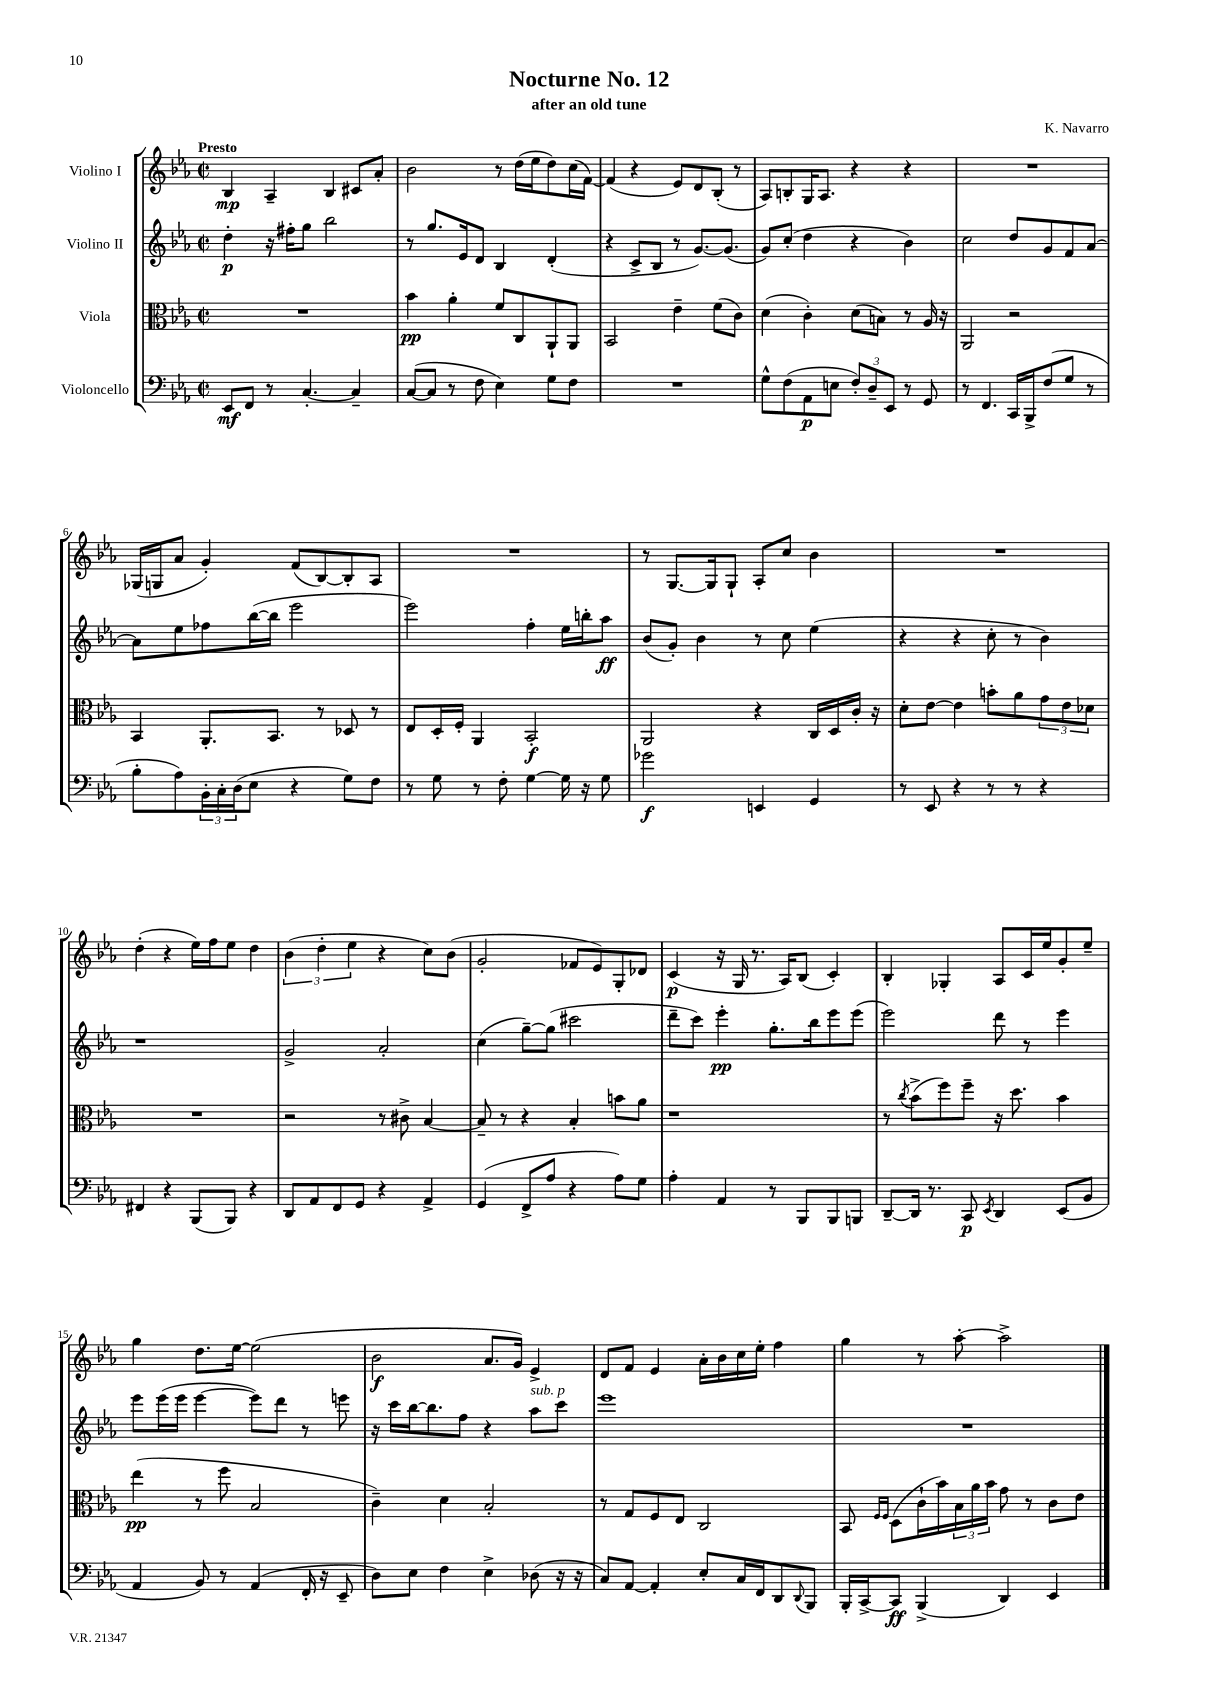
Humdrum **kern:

**kern	**dynam	**kern	**dynam	**kern	**dynam	**kern	**dynam
*part4	*part4	*part3	*part3	*part2	*part2	*part1	*part1
*staff4	*staff4	*staff3	*staff3	*staff2	*staff2	*staff1	*staff1
*I"Violoncello	*	*I"Viola	*	*I"Violino II	*	*I"Violino I	*
*clefF4	*	*clefC3	*	*clefG2	*	*clefG2	*
*k[b-e-a-]	*	*k[b-e-a-]	*	*k[b-e-a-]	*	*k[b-e-a-]	*
*M2/2	*	*M2/2	*	*M2/2	*	*M2/2	*
*met(c|)	*	*met(c|)	*	*met(c|)	*	*met(c|)	*
=1	=1	=1	=1	=1	=1	=1	=1
!	!	!	!	!	!	!LO:TX:a:B:t=Presto	!
8EE-/L	mf	1r	.	4dd'\	p	4B-/	mp
8FF/J	.	.	.	.	.	.	.
8r	.	.	.	16r	.	4A-~/	.
.	.	.	.	16ff#X'\KL	.	.	.
[4.C'/	.	.	.	8gg\J	.	.	.
.	.	.	.	2bb-\	.	4B-/	.
4C~/]	.	.	.	.	.	8c#X/L	.
.	.	.	.	.	.	8a-'/J	.
=2	=2	=2	=2	=2	=2	=2	=2
([8C/L	.	4b-\	pp	8r	.	2b-\	.
8C/J]	.	.	.	8.gg/L	.	.	.
8r	.	4a-'\	.	.	.	.	.
.	.	.	.	16e-/k	.	.	.
8F\	.	.	.	8d/J	.	.	.
4E-\)	.	8f/L	.	4B-/	.	8r	.
.	.	8C/	.	.	.	(16dd\LL	.
.	.	.	.	.	.	16ee-\J	.
8G\L	.	8AA-`/	.	(4d'/	.	8dd\)	.
8F\J	.	8AA-/J	.	.	.	(16cc\L	.
.	.	.	.	.	.	[16f\JJ)	.
=3	=3	=3	=3	=3	=3	=3	=3
1r	.	2BB-/	.	4r	.	(4f/]	.
.	.	.	.	8c^/L	.	4r	.
.	.	.	.	8B-/J	.	.	.
.	.	4e-~\	.	8r	.	8e-/L)	.
.	.	.	.	[8.g/L)	.	8d/	.
.	.	(8f\L	.	.	.	(8B-'/J	.
.	.	.	.	(8.g/J]	.	.	.
.	.	8c\J)	.	.	.	8r	.
=4	=4	=4	=4	=4	=4	=4	=4
8G^^\L	.	(4d\	.	8g/L)	.	8A-/L)	.
(8F\	.	.	.	(8cc'/J	.	8Bn'/	.
8AA-\	p	4c'\)	.	4dd\	.	16G/K	.
.	.	.	.	.	.	8.A-/J	.
8En\J	.	.	.	.	.	.	.
12F'/L)	.	(8d\L	.	4r	.	4r	.
12D~/	.	.	.	.	.	.	.
.	.	8Bn\J)	.	.	.	.	.
12EE-/J	.	.	.	.	.	.	.
8r	.	8r	.	4b-\)	.	4r	.
8GG/	.	16A-/	.	.	.	.	.
.	.	16r	.	.	.	.	.
=5	=5	=5	=5	=5	=5	=5	=5
8r	.	2AA-/	.	2cc\	.	1r	.
4.FF/	.	.	.	.	.	.	.
16CC/LL	.	2r	.	8dd/L	.	.	.
16BBB-^/J	.	.	.	.	.	.	.
(8F/	.	.	.	8g/	.	.	.
8G/J	.	.	.	8f/	.	.	.
8r	.	.	.	[8a-/J	.	.	.
!!LO:LB:g=z
=6	=6	=6	=6	=6	=6	=6	=6
8B-'\L	.	4BB-/	.	8a-\L]	.	(16G-X/LL	.
.	.	.	.	.	.	16Gn/J	.
8A-\)	.	.	.	8ee-\	.	8a-/J	.
24BB-'\L	.	8.AA-'/L	.	8ff-X\	.	4g'/)	.
24C'\	.	.	.	.	.	.	.
(24D\J	.	.	.	.	.	.	.
8E-\J	.	.	.	([16bb-\L	.	.	.
.	.	8.BB-/J	.	16bb-\JJ]	.	.	.
4r	.	.	.	2eee-\	.	(8f/L	.
.	.	8r	.	.	.	[8B-/)	.
8G\L)	.	8D-X/	.	.	.	8B-'/]	.
8F\J	.	8r	.	.	.	8A-/J	.
=7	=7	=7	=7	=7	=7	=7	=7
8r	.	8E-/L	.	2eee-\)	.	1r	.
8G\	.	16D'/L	.	.	.	.	.
.	.	16F'/JJ	.	.	.	.	.
8r	.	4AA-/	.	.	.	.	.
8F'\	.	.	.	.	.	.	.
[4G\	.	2BB-'/	f	4ff'\	.	.	.
16G\]	.	.	.	16ee-\LL	.	.	.
16r	.	.	.	16bbn'\J	.	.	.
8G\	.	.	.	8aa-\J	ff	.	.
=8	=8	=8	=8	=8	=8	=8	=8
2g-X\	f	2AA-/	.	(8b-/L	.	8r	.
.	.	.	.	8g'/J)	.	[8.G/L	.
.	.	.	.	4b-\	.	.	.
.	.	.	.	.	.	16G/k]	.
.	.	.	.	.	.	8G`/J	.
4EEn/	.	4r	.	8r	.	8A-'/L	.
.	.	.	.	8cc\	.	8cc/J	.
4GG/	.	16C/LL	.	(4ee-\	.	4b-\	.
.	.	16D/	.	.	.	.	.
.	.	16c'/JJ	.	.	.	.	.
.	.	16r	.	.	.	.	.
=9	=9	=9	=9	=9	=9	=9	=9
8r	.	8d'\L	.	4r	.	1r	.
8EE-/	.	[8e-\J	.	.	.	.	.
4r	.	4e-\]	.	4r	.	.	.
8r	.	8bn'\L	.	8cc'\	.	.	.
8r	.	8a-\	.	8r	.	.	.
4r	.	12g\	.	4b-\)	.	.	.
.	.	12e-\	.	.	.	.	.
.	.	12d-X\J	.	.	.	.	.
!!LO:LB:g=z
=10	=10	=10	=10	=10	=10	=10	=10
4FF#X/	.	1r	.	1r	.	(4dd'\	.
4r	.	.	.	.	.	4r	.
(8BBB-/L	.	.	.	.	.	16ee-\LL)	.
.	.	.	.	.	.	16ff\J	.
8BBB-/J)	.	.	.	.	.	8ee-\J	.
4r	.	.	.	.	.	4dd\	.
=11	=11	=11	=11	=11	=11	=11	=11
8DD/L	.	2r	.	2g^/	.	(6b-\	.
8AA-/	.	.	.	.	.	.	.
.	.	.	.	.	.	6dd'\	.
8FF/	.	.	.	.	.	.	.
.	.	.	.	.	.	6ee-\	.
8GG/J	.	.	.	.	.	.	.
4r	.	8r	.	2a-'/	.	4r	.
.	.	8c#X^\	.	.	.	.	.
4AA-^/	.	[4B-/	.	.	.	8cc\L)	.
.	.	.	.	.	.	(8b-\J	.
=12	=12	=12	=12	=12	=12	=12	=12
(4GG/	.	8B-~/]	.	(4cc\	.	2g'/	.
.	.	8r	.	.	.	.	.
8FF^/L	.	4r	.	[8gg~\L)	.	.	.
8A-/J	.	.	.	(8gg\J]	.	.	.
4r	.	4B-'/	.	2ccc#X\	.	8f-X/L	.
.	.	.	.	.	.	8e-/)	.
8A-\L)	.	8bn\L	.	.	.	8G'/	.
8G\J	.	8a-\J	.	.	.	8d-X/J	.
=13	=13	=13	=13	=13	=13	=13	=13
4A-'\	.	1r	.	8ddd~\L	.	(4c/	p
.	.	.	.	8ccc\J)	.	.	.
4AA-/	.	.	.	4eee-'\	pp	16r	.
.	.	.	.	.	.	16G/	.
.	.	.	.	.	.	8.r	.
8r	.	.	.	8.gg'\L	.	.	.
.	.	.	.	.	.	16A-/KL)	.
8BBB-/L	.	.	.	.	.	(8B-/J	.
.	.	.	.	16bb-\k	.	.	.
8BBB-/	.	.	.	8eee-\	.	4c'/)	.
8BBBn/J	.	.	.	(8eee-\J	.	.	.
=14	=14	=14	=14	=14	=14	=14	=14
[8DD~/L	.	8r	.	2eee-\)	.	4B-'/	.
.	.	8qcc/	.	.	.	.	.
16DD/Jk]	.	(8b-^\L	.	.	.	.	.
8.r	.	.	.	.	.	.	.
.	.	8ff\)	.	.	.	4G-X'/	.
8CC/	p	8ff~\J	.	.	.	.	.
8qEE-/	.	.	.	.	.	.	.
4DD/	.	16r	.	8ddd\	.	8A-/L	.
.	.	8.dd\	.	.	.	.	.
.	.	.	.	8r	.	16c/L	.
.	.	.	.	.	.	16ee-/J	.
(8EE-/L	.	4b-\	.	4eee-\	.	8g'/	.
8BB-/J	.	.	.	.	.	8ee-~/J	.
!!LO:LB:g=z
=15	=15	=15	=15	=15	=15	=15	=15
4AA-/	.	(4ee-\	pp	8eee-\L	.	4gg\	.
.	.	.	.	(16eee-\L	.	.	.
.	.	.	.	16eee-\JJ	.	.	.
8BB-/)	.	8r	.	[4eee-\	.	8.dd\L	.
8r	.	8ff\	.	.	.	.	.
.	.	.	.	.	.	[16ee-\Jk	.
(4AA-/	.	2B-/	.	8eee-\L])	.	(2ee-\]	.
.	.	.	.	8ddd\J	.	.	.
16FF'/	.	.	.	8r	.	.	.
16r	.	.	.	.	.	.	.
8EE-~/	.	.	.	8eeen\	.	.	.
=16	=16	=16	=16	=16	=16	=16	=16
8D\L)	.	4c~\)	.	16r	.	2b-\	f
.	.	.	.	16ccc\LL	.	.	.
8E-\J	.	.	.	[16bb-\J	.	.	.
.	.	.	.	8.bb-\]	.	.	.
4F\	.	4d\	.	.	.	.	.
.	.	.	.	8ff\J	.	.	.
4E-^\	.	2B-'/	.	4r	.	8.a-/L	.
.	.	.	.	.	.	16g/Jk)	.
!	!	!	!	!LO:TX:a:i:t=sub. p	!	!	!
(8D-X\	.	.	.	8aa-\L	.	4e-^/	.
16r	.	.	.	8ccc\J	.	.	.
16r	.	.	.	.	.	.	.
=17	=17	=17	=17	=17	=17	=17	=17
8C/L)	.	8r	.	1eee-	.	8d/L	.
[8AA-/J	.	8G/L	.	.	.	8f/J	.
4AA-'/]	.	8F/	.	.	.	4e-/	.
.	.	8E-/J	.	.	.	.	.
8E-'/L	.	2C/	.	.	.	16a-'\LL	.
.	.	.	.	.	.	16b-\	.
16C/L	.	.	.	.	.	16cc\	.
16FF/J	.	.	.	.	.	16ee-'\JJ	.
8DD/	.	.	.	.	.	4ff\	.
8qqDD/	.	.	.	.	.	.	.
8BBB-/J	.	.	.	.	.	.	.
=18	=18	=18	=18	=18	=18	=18	=18
16BBB-'/LL	.	8BB-/	.	1r	.	4gg\	.
[16CC^/J	.	.	.	.	.	.	.
.	.	16qqF/LL	.	.	.	.	.
.	.	16qqF/JJ	.	.	.	.	.
8CC/J]	ff	(8D\L	.	.	.	.	.
(4BBB-^/	.	16c`\L	.	.	.	8r	.
.	.	16b-\)	.	.	.	.	.
.	.	24B-\	.	.	.	[8aa-'\	.
.	.	24a-\	.	.	.	.	.
.	.	24b-\JJ	.	.	.	.	.
4DD/)	.	8g\	.	.	.	2aa-^\]	.
.	.	8r	.	.	.	.	.
4EE-/	.	8c\L	.	.	.	.	.
.	.	8e-\J	.	.	.	.	.
==	==	==	==	==	==	==	==
*-	*-	*-	*-	*-	*-	*-	*-
